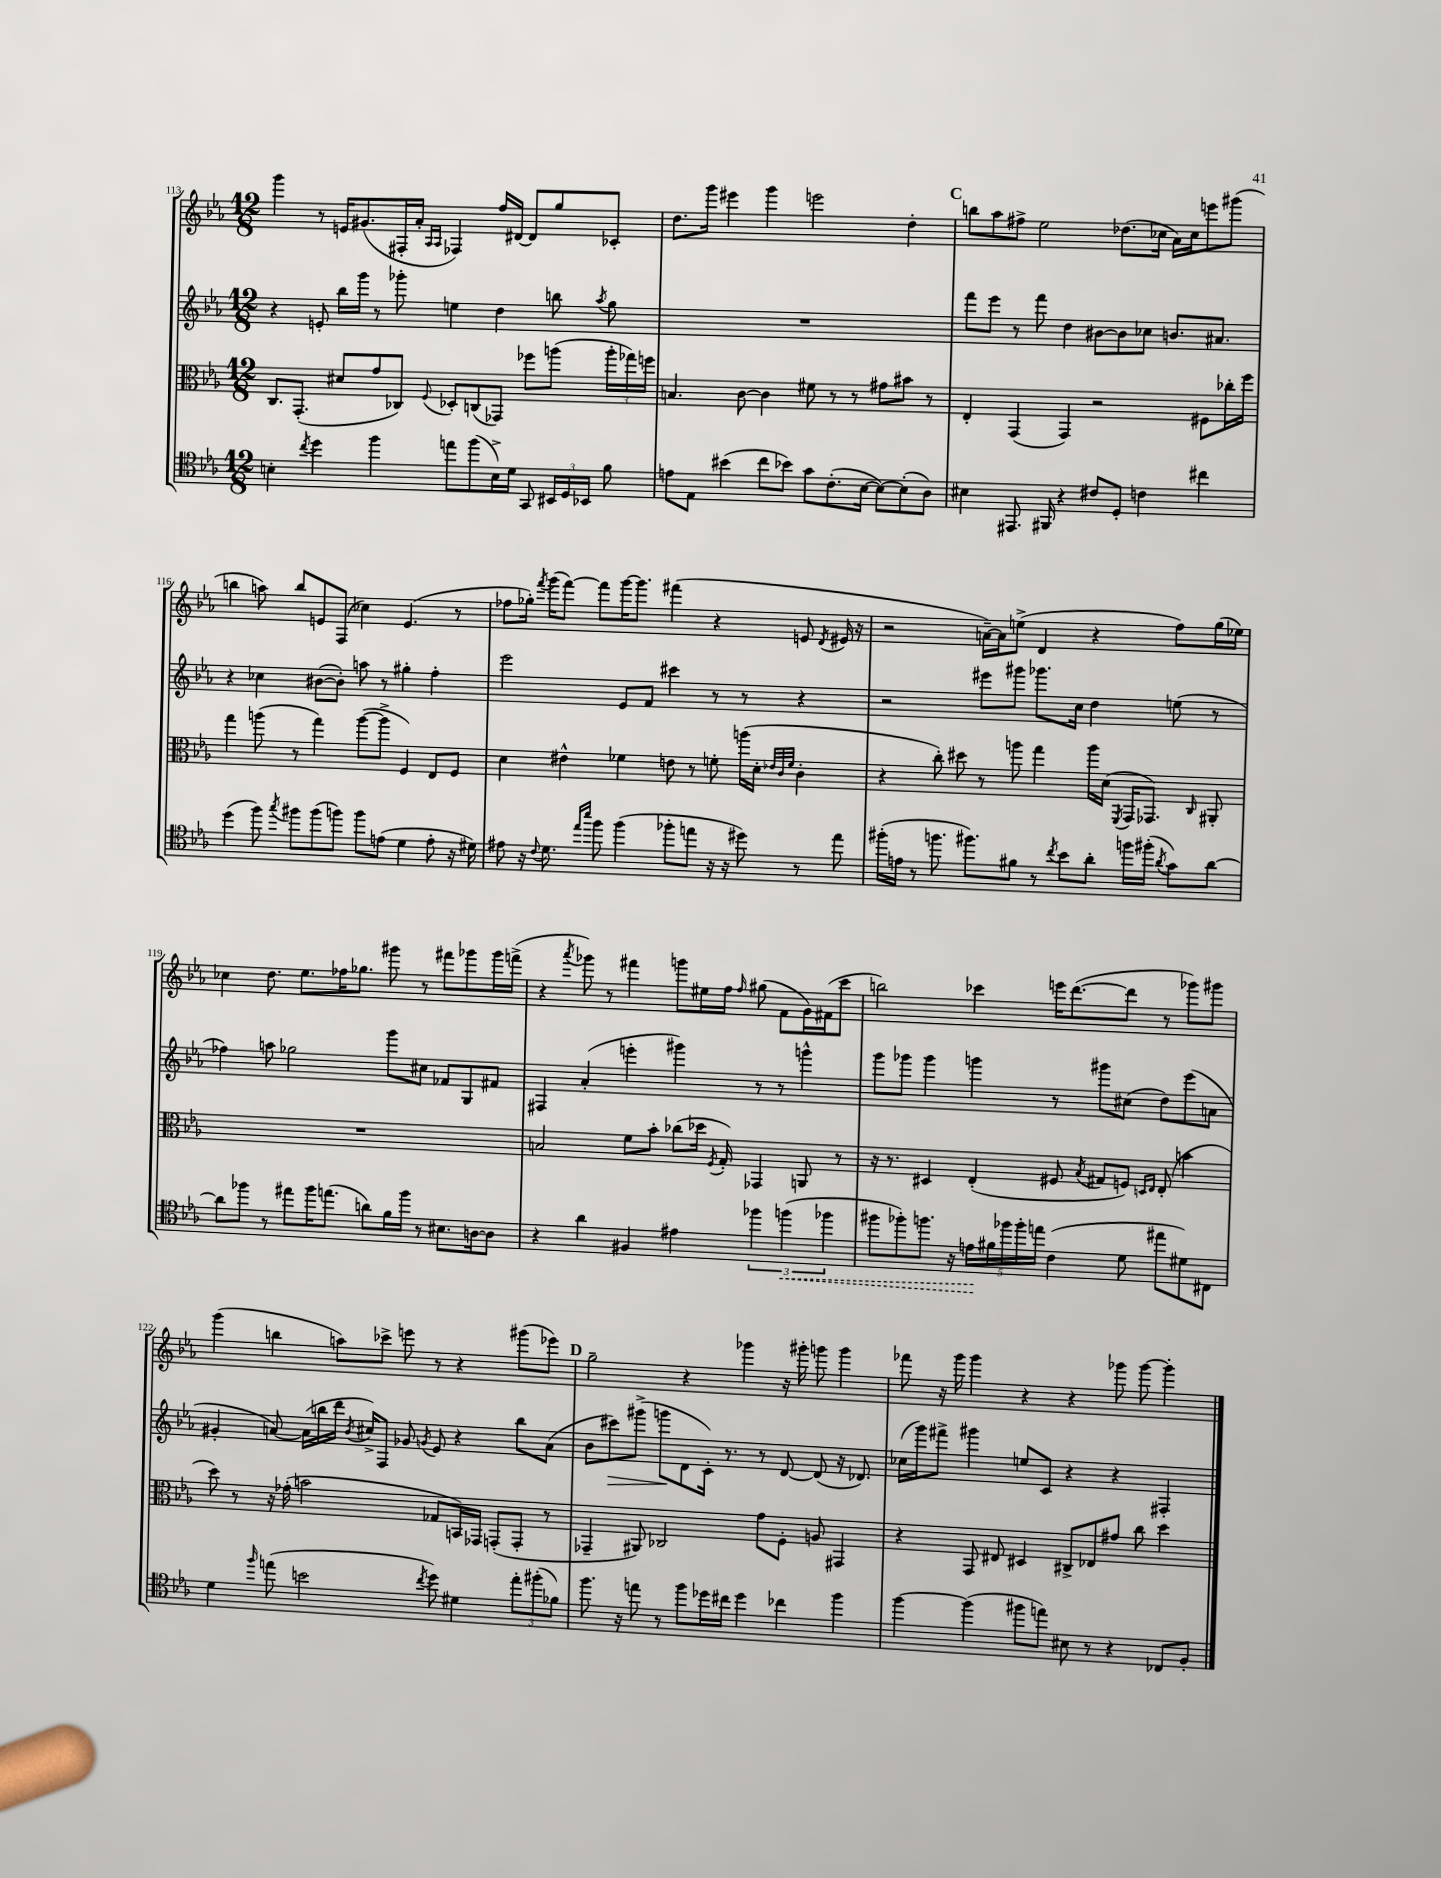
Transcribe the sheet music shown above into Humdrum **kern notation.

**kern	**kern	**kern	**kern
*staff4	*staff3	*staff2	*staff1
*clefC4	*clefC3	*clefG2	*clefG2
*k[b-e-a-]	*k[b-e-a-]	*k[b-e-a-]	*k[b-e-a-]
*M12/8	*M12/8	*M12/8	*M12/8
4B'\	8.C/L	4r	4ggg\
.	(8.GG'/J	.	.
8qcc/	.	.	.
4dd\	.	8e'/	8r
.	8d#/L	16bb-\LL	16e/LK
.	.	16ggg\JJ	(8.g#/
4ff\	8g/	8r	.
.	8C-/J)	8ggg-'\	16F#'/L
.	.	.	16a-'/JJ
.	.	.	16qqA-/LL
.	8qqF/	.	16qqA-/JJ
8ee\L	8D-'/L	4ee\	4F-/)
(8ff\	(8C/	.	.
16B^\L)	8GG-/J)	4dd\	16ff/LL
16d\JJ	.	.	[16d#/JJ
8GG/	8ff-\L	.	8d#/]L
24BB#/LL	(8aa\J	8bb\	8gg/
24D/	.	.	.
24BB-/JJ	.	.	.
.	.	8qaa-/	.
8f\	24aa'\LL	8gg\	8c-'/J
.	24gg-\)	.	.
.	24ff\JJ	.	.
=	=	=	=
8e\L	4.B/	1.r	8.dd\L
8E-\J	.	.	.
.	.	.	16ggg\Jk
(4b#\	.	.	4eee#\
.	[8c\	.	.
8cc\L	4c\]	.	4ggg\
8b-\J)	.	.	.
8g\L	8f#\	.	2eee\
(8.c'\	8r	.	.
.	8r	.	.
[16B-\Jk	.	.	.
8B-\_L)	8g#\L	.	.
(8B-'\]	8b#\J	.	4dd'\
8A-\J)	8r	.	.
=	=	=	=
4B#\	4E-'/	8fff\L	8bb\L
.	.	8eee-\J	8aa-\
8.EE#/	(4GG/	8r	8ff#^\J
.	.	8fff\	2ee-\
16FF#/	.	.	.
4r	4GG/)	4dd\	.
8c#/L	2r	[8b#\L	.
8D'/J	.	8b#\]	(8.dd-\L
4c\	.	8cc-\J	.
.	.	.	16cc-\Jk
.	.	8.b/L	16a-\LL)
.	.	.	16cc-\J
4cc#\	8F#\L	.	8eee\
.	.	8.a#/J	.
.	16cc-'\L	.	(8ggg#\J
.	16ff\JJ	.	.
=	=	=	=
(4dd\	4gg\	4r	4bb\
8ff\)	(8aa\	4cc-\	8aa\)
8qgg/	.	.	.
8ff#\L	8r	.	8bb/L
(8ff#\	4gg\)	([8b#\L	8e/
8ff\J)	.	8b#'\]J)	(8F/J
8ff\L	([8aa\L	8aa\	4cc-\)
(8e\J	8aa^\]J	8r	.
4d\	4F/)	4gg#'\	(4.e/
8e'\	8E-/L	4ff'\	.
16r	8F/J	.	8r
16d#\)	.	.	.
=	=	=	=
8e#\	4d\	2eee-\	8ff-\L
16r	.	.	16gg-'\Jk)
8qqc/	.	.	8qfff/
8.d\	.	.	(16ggg\LK
.	4e#^^\	.	[8fff\J)
16qqee-/LL	.	.	.
16qqbb-/JJ	.	.	.
8ff\	.	.	8fff\]L
(4ff\	4f-\	8e-/L	[16ggg\K
.	.	.	8.ggg\]J
.	.	8f/J	.
8ff-'\L	8e\	4ccc#\	(4fff#\
8ee\J	8r	.	.
16r	8f'\	8r	4r
16r	.	.	.
8dd#\)	(16aa\LL	8r	.
.	16d'\JJ	.	.
.	32qqe-/LLL	.	.
.	32qqc/	.	.
.	32qqf/JJJ	.	.
8r	4c'\	4r	8e/
.	.	.	8qd/
8ee\	.	.	16e#/
.	.	.	16r
=	=	=	=
(16ff#'\LL	4r	2r	2r
16e\JJ	.	.	.
8r	.	.	.
8.ff\	8cc'\)	.	.
.	8dd#\	.	.
8.ff#\L)	.	.	.
.	8r	8eee#\L	[16a~\LL)
.	.	.	16a\]J
8f#\J	8aa\	8ggg#\J	(8ee^\J
8r	4gg\	8.ggg-\L	4d/
8qcc/	.	.	.
8b-\L	.	.	.
.	.	16cc\Jk	.
8a-'\J	16aa\LL	4dd\	4r
.	(16d\JJ	.	.
.	8qFF/	.	.
16ff\LL	16GG/LK	.	.
(16ff#'\JJ	8.GG-/J)	.	.
8qa-/	.	.	.
8g\L)	.	(8ee\	8ff\L)
.	16qqC/	.	.
[8a-\J	8AA#'/	8r	(16gg\L
.	.	.	16ee-\JJ)
=	=	=	=
8a-\]L	1.r	4ff-\)	4cc-\
8ff-\J	.	.	.
8r	.	8aa\	8.dd\
8ee#\L	.	2gg-\	.
.	.	.	8.ee-\L
16ff-\K	.	.	.
(8.ee\J	.	.	.
.	.	.	16ff-\K
.	.	.	8.gg-\J
8a\L)	.	.	.
16f\L	.	8ggg\L	8ggg#\
16ff-\JJ	.	.	.
8r	.	8cc#\J	8r
8.B#\L	.	8f-/L	8fff#\L
.	.	8G/	8ggg-\
[16A\k	.	.	.
8A\]J	.	8f#/J	16ggg-\L
.	.	.	(16fff^\JJ
=	=	=	=
4r	2B/	4F#/	4r
.	.	.	8qaaa-/
4a-\	.	(4a-'/	8ggg-\)
.	.	.	8r
4F#/	8f\L	4eee'\	4fff#\
.	8b-'\J	.	.
4e#\	(8cc-\L	4ggg#\)	8ggg\L
.	16dd-\Jk	.	16ee#\L
.	8qF/	.	.
.	16G'/)	.	16ff\JJ
.	.	.	16qqff/
6ff-\	4GG-/	8r	(8gg#\
.	.	8r	8f\L
(6ff\	.	.	.
.	8AA/	4ggg^^\	16g\L)
.	.	.	(16f#\J
6ff-\	.	.	.
.	8r	.	8ccc\J
=	=	=	=
8ff#\L	16r	8ggg\L	2bb\)
.	8.r	.	.
8ff-'\)	.	8ggg-\J	.
8.ff\J	4D#/	4ggg-\	.
16r	.	.	.
20e\LL	(4E-'/	4ggg\	4ccc-\
20f#\	.	.	.
20ff-\	.	.	.
20ff-'\	.	.	.
20ee\JJ	.	.	.
(4c\	8F#/	8r	16eee\LK
.	.	.	([8.ddd\
.	8qB-/	.	.
.	8G#/L	8ggg#\L	.
8d\	8F/J)	(8cc#\J	8ddd\]J
.	16qqD/LL	.	.
.	16qqE-/JJ	.	.
8ee#\L	(8E-'/	8dd\L)	8r
8d#\)	4b\	(8eee-\	8ggg-\L)
8C#\J	.	8a\J	8ggg#\J
=	=	=	=
4d\	8dd\)	4g#'/	(4ggg\
.	8r	.	.
16qqff/	.	.	.
(8ee\	16r	[8a/)	4bb\
.	(16g-'\	.	.
2b\	2b\	(16a\]LL	.
.	.	16bb\	.
.	.	16ddd\JJ	8aa\L)
.	.	8qb-/	.
.	.	16cc#^/LK)	.
.	.	8F/J	8ccc-^\J
.	.	8g-/	8eee\
8qcc/	.	8qg/	.
8dd\)	8G-/L	8e-/	8r
4d#\	16BB/L)	4r	4r
.	16GG-/JJ	.	.
.	(8GG'/L	.	.
12ee'\L	8GG'/J	8bb\L	(8ggg#\L
(12ff#'\	.	.	.
.	8r	(8a\J	8eee-\J)
12f-\J)	.	.	.
=	=	=	=
8.ff\	4GG-~/	8b-\L	2gg~\
.	.	8ccc#\)	.
16r	.	.	.
8ee\	8AA#/)	(8ggg#^\J	.
8r	2C-/	8ggg\L	.
8ff\L	.	8d\	4r
16dd-\L	.	16c'\Jk)	.
16cc#\JJ	.	8.r	.
4dd-\	.	.	4ggg-\
.	8g\L	8r	.
4cc-\	8F'\J	[8d/	16r
.	.	.	16ggg#'\
.	8A/	(8d/]	8ggg\
4ff\	4GG#/	16r	4ggg\
.	.	8.d-/)	.
=	=	=	=
[4ff\	4r	(16cc-\LL	8fff-\
.	.	16ggg\J)	.
.	.	8fff#^\J	16r
.	.	.	16ggg\
(4ff\]	8GG/	4ggg#\	4ggg\
.	8E#/	.	.
8ff#\L	4D#/	8ee/L	4r
8ee\J)	.	8c/J	.
8B#\	8C#^/L	4r	4r
8r	8E-/	.	.
4r	8g#/J	4r	8ggg-\
.	8cc\	.	[8ggg-\
8C-/L	4dd\	4F#'/	4ggg-'\]
8F'/J	.	.	.
==	==	==	==
*-	*-	*-	*-
